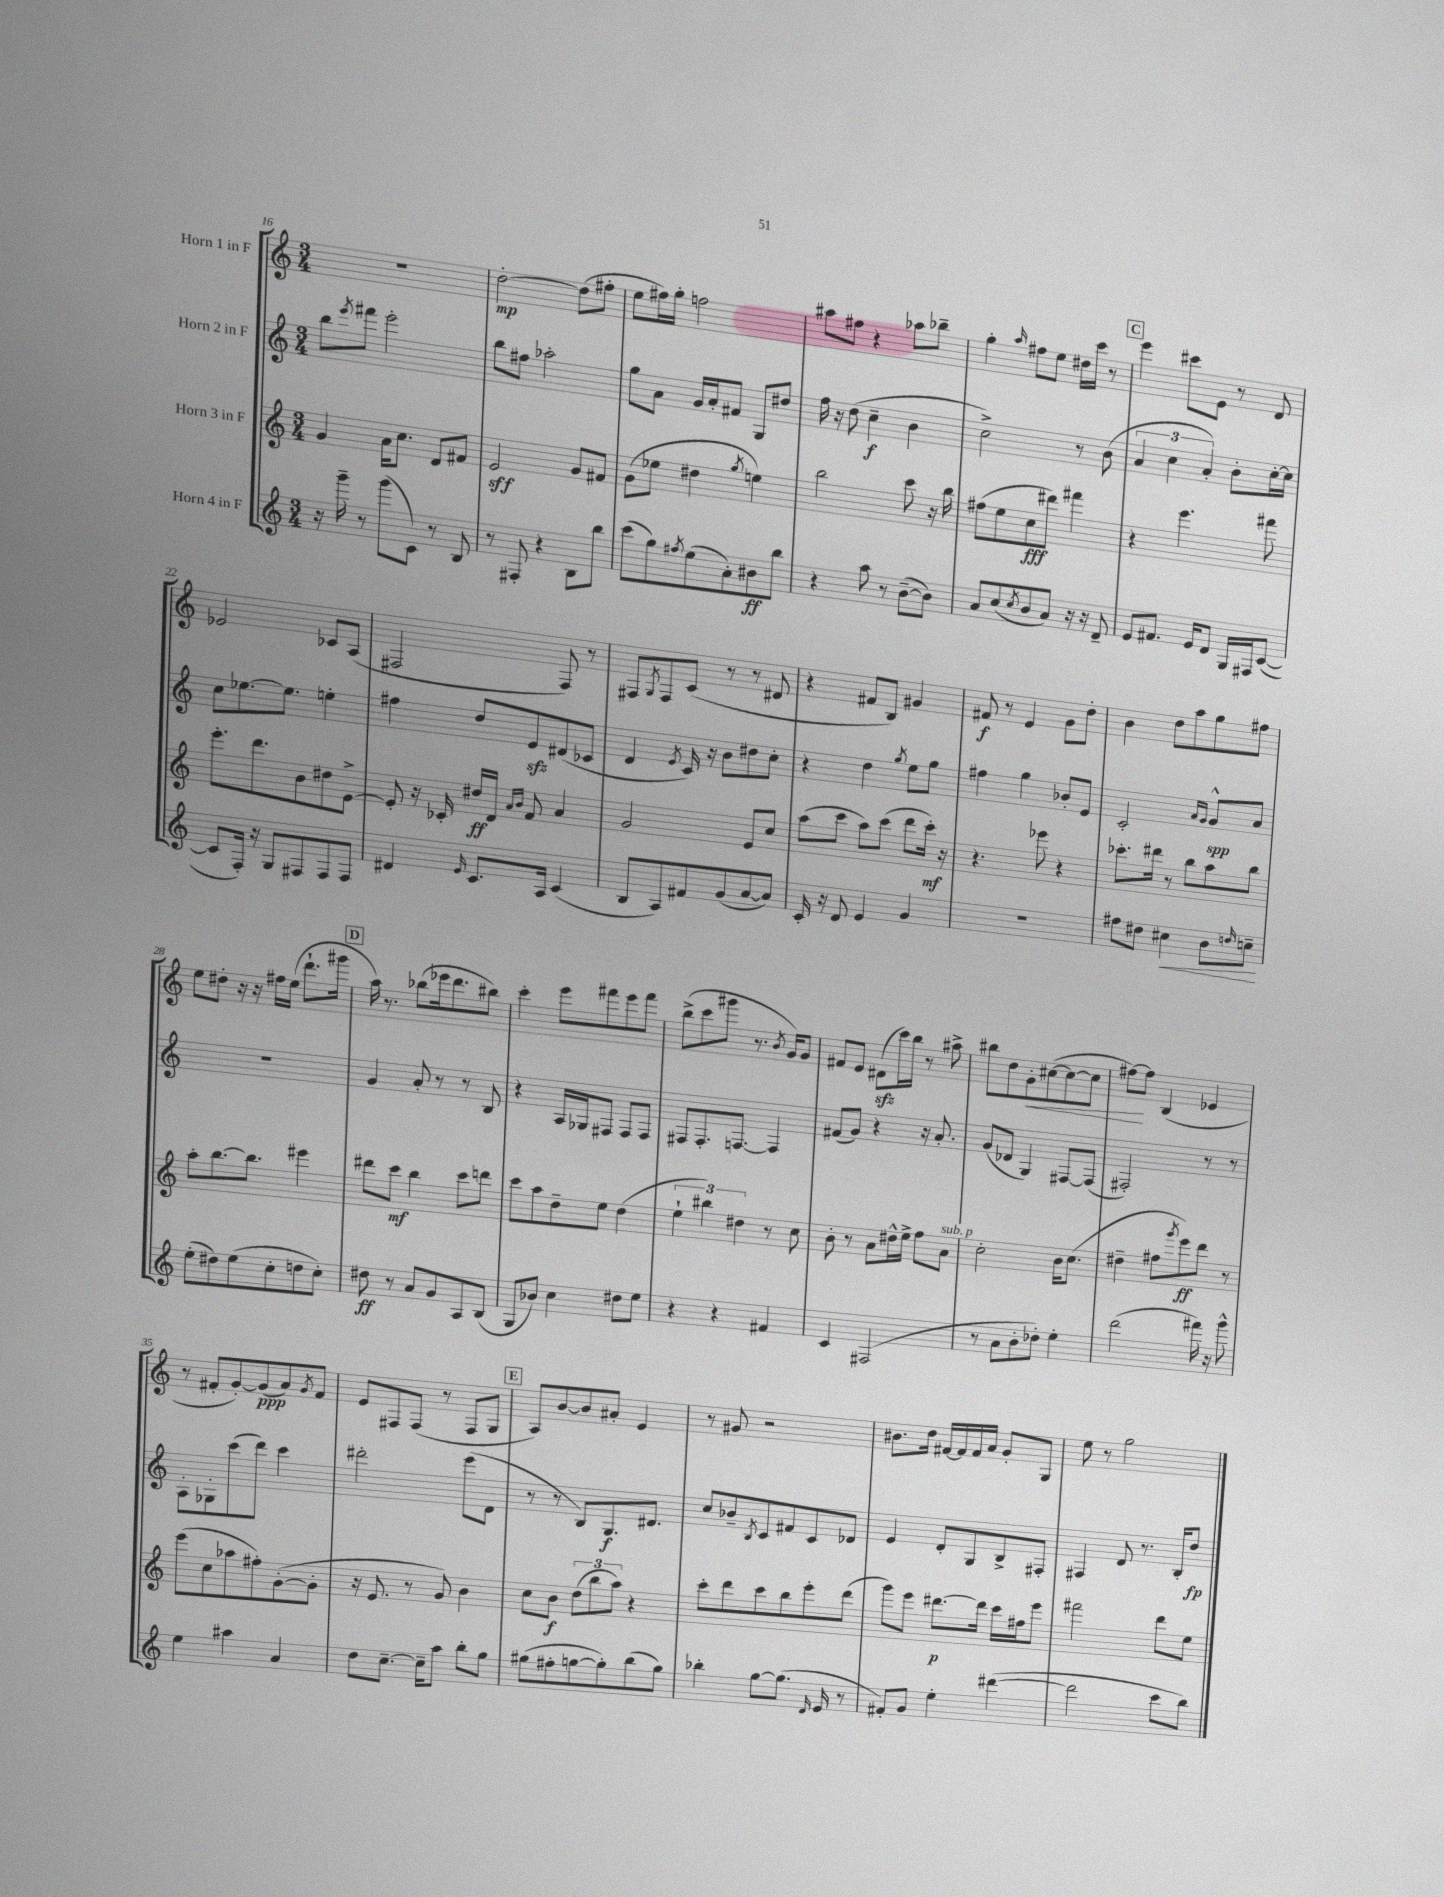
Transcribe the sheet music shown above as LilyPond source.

<<
\new StaffGroup <<
\new Staff = "s0" \with { instrumentName = "Horn 1 in F" } {
    \clef treble \key c \major \numericTimeSignature \time 3/4
    R2. |
    d''2~-.\mp d''8( fis''8-. |
    e''8 fis''16) g''16-. f''2 |
    ais''8 fis''8 r4 aes''8 bes''8-- |
    g''4-. \grace { a''16 } fis''8 e''8 dis''16 c'''16 r8 |
    \mark \markup { \box "C" } e'''4 cis'''8 e'8 r8 d'8 |
    ees'2 ces'8 a8( |
    fis2 fis8) r8 |
    fis8 \acciaccatura { g8 } fis8 c'8( r8 r8 dis'8 |
    r4 fis'8 b8) gis'4 |
    fis'8\f r8 e'4 g'8 d''8-. |
    b'4 d''8 a''8 g''8 fis''8 |
    e''8 dis''8-. r16 r16 fis''16 e''16( d'''8.-! gis'''16 |
    \mark \markup { \box "D" } a''16) r8. bes''8( ees'''16 d'''8. bis''8) |
    c'''4-. e'''8 fis'''8 e'''8 fis'''8 |
    b''8->( c'''8 gis'''8 r8. \acciaccatura { b'8 } g'16) g'8 |
    fis'8 e'8 dis'8\sfz( c'''16) b''16 r8 ais''8-> |
    bis''8 d''8 g'8-.\< cis''8~( cis''8~ cis''8 |
    fis''8~\!) fis''8 b4( ees'4 |
    r8 fis'8-. g'8~-.) g'8\ppp( a'8) \acciaccatura { g'8 } fis'8 |
    e'8 fis8 fis8( r8 fis8 g8 |
    \mark \markup { \box "E" } a8) b'8~ b'8 ais'8-. e'4 |
    r8 gis'8 r2 |
    bis'8. d''16 fis'16~ fis'16 fis'16 a'16 g'8-. g8 |
    e''8 r8 g''2 \bar "|." |
}
\new Staff = "s1" \with { instrumentName = "Horn 2 in F" } {
    \clef treble \key c \major \numericTimeSignature \time 3/4
    b''8 \acciaccatura { e'''8 } fis'''8 e'''2-. |
    b''8 fis''8 aes''2-. |
    g''8 a'8 g'16 a'16-. fis'8 g8 dis''8 |
    f''16 r16 d''8( c''4--\f b'4 |
    c''2->) r8 b'8( |
    \mark \markup { \box "C" } \tuplet 3/2 { a'4 c''4 a'4-.) } b'8-. c''16~-. c''16 |
    c''8 ees''8.~ ees''8. e''4-. |
    fis''4 d''8 e'8\sfz dis'8( ces'8 |
    d'4 \acciaccatura { e'8 } c'16) r16 b'8 dis''8 c''8-. |
    r4 d''4 \acciaccatura { g''8 } e''8 g''8 |
    fis''4 g''4 bes'8-. e'8 |
    c'2-. \grace { a'16 g'16 } g'8-^\spp a'8 |
    R2. |
    \mark \markup { \box "D" } g'4 a'8-. r8 r8 b8 |
    r4 a16 ges16 fis8 fis8 fis8 |
    fis8 fis8.-. f8.~ f4 |
    fis'8( g'8) r4 r16 a'8.-. |
    g'8( des'8 g4) fis8~ fis8( |
    fis2-.) r8 r8 |
    a8-. ges8-. c'''8( d'''8) c'''4 |
    dis'''2-. e'''8( d'8 |
    \mark \markup { \box "E" } r8 r8 b8) g8.\f dis'8. |
    c''8 bes'8-- \acciaccatura { b8 } c'8 fis'8 c'8 des'8 |
    e'4 d'8-. g8 b8-> fis8-. |
    fis4 d'8 r8. b16-. d''8\fp \bar "|." |
}
\new Staff = "s2" \with { instrumentName = "Horn 3 in F" } {
    \clef treble \key c \major \numericTimeSignature \time 3/4
    g'4 a'16 c''8. d'8 fis'8 |
    e'2\sff g'8 fis'8 |
    g'8( ees''8 dis''4 \acciaccatura { g''8 } e''4) |
    b''2 c'''8 r16 b''16 |
    fis''8( e''8 c''8\fff dis'''8) fis'''4 |
    \mark \markup { \box "C" } r4 e'''4. fis'''8 |
    e'''8.-. d'''8. b'8 dis''8 e'8~-> |
    e'8-. r16 ces'16-. dis''16\ff d'16 \grace { a'16 b'16 } f'8 a'4 |
    g'2 e'8 c''8 |
    a''8( c'''8 a''8) c'''8( d'''8 c'''16-.\mf) r16 |
    r4. ees'''8 r4 |
    ces'''8.-. dis'''16 r8 b''8 a''8 b''8 |
    a''8-. b''8.~ b''8. eis'''4 |
    \mark \markup { \box "D" } dis'''8 c'''8\mf b''4 c'''8 d'''8 |
    c'''8 a''8 d''8-- e''8 d''4( |
    \tuplet 3/2 { e''4-! bis''4) dis''4 } r8 c''8 |
    b'8-. r8 a'8 dis''16-^ e''16-> f''8 a'8^\markup { \italic "sub. p" } |
    c''2-. b'16 c''8.( |
    dis''4-- fis''8 \acciaccatura { g'''8 } e'''8\ff) d'''8 r8 |
    e'''8( c''8 aes''8 fis''8-.) g'8~-.( g'8-. |
    r16 e'8. r8 g'8) b'4 |
    \mark \markup { \box "E" } c''8 b'8\f \tuplet 3/2 { d''8( b''8 a''8) } r4 |
    c'''8-. d'''8 c'''8 b''8 e'''8-. d'''8( |
    g'''8) e'''8 dis'''8.~\p dis'''16 c'''16 fis''16 e'''8 |
    fis'''2 d'''8 e''8 \bar "|." |
}
\new Staff = "s3" \with { instrumentName = "Horn 4 in F" } {
    \clef treble \key c \major \numericTimeSignature \time 3/4
    r16 g'''16-- r8 g'''8( c'8) r8 b8 |
    r8 fis8-. r4 b8 b''8 |
    c'''8( g''8) \acciaccatura { fis''8 } e''8( a'8-.) bis'8\ff b''8 |
    r4 a''8 r8 b'8~--( b'8) |
    a'8 c''8( \acciaccatura { c''8 } b'8 a'8) r16 r16 d'8-- |
    \mark \markup { \box "C" } e'8 fis'8. e'16 d'8 g16 fis16 c'8~( |
    c'8 f16-.) r16 g8 fis8 fis8 fis8 |
    dis'4 \grace { e'16 } c'8. a16 c'4( |
    b8 a8) fis'8 g'8( a'8~ a'8) |
    c'16-. r16 d'8 e'4 g'4 |
    R2. |
    fis''8 dis''8 cis''4\< b'8 \grace { d''16 } c''8--\! |
    e''8-.( dis''8) e''8( c''8-. d''8 c''8-.) |
    \mark \markup { \box "D" } dis''8\ff r8 a'8 g'8 a8 b8( |
    g8 bes'8) c''4 dis''8 e''8 |
    r4 r4 fis'4 |
    c'4 fis2( |
    r8 a'8 b'8-. des''8-.) e''4-. |
    d'''2( fis'''16) r16 g'''8-^ |
    e''4 ais''4 a'4 |
    d''8 c''8.~-- c''16-- a''8 b''8-. g''8 |
    \mark \markup { \box "E" } gis''8( fis''8-. g''8~ g''8-.) b''8( g''8) |
    bes''4-. g''8~ g''8.( \grace { d'16 } e'16 r8 |
    fis'8-.) g'8 e''4-. dis'''4~( |
    dis'''2 c'''8 b''8) \bar "|." |
}
>>
>>
\layout { \context { \Score currentBarNumber = #16 } }
